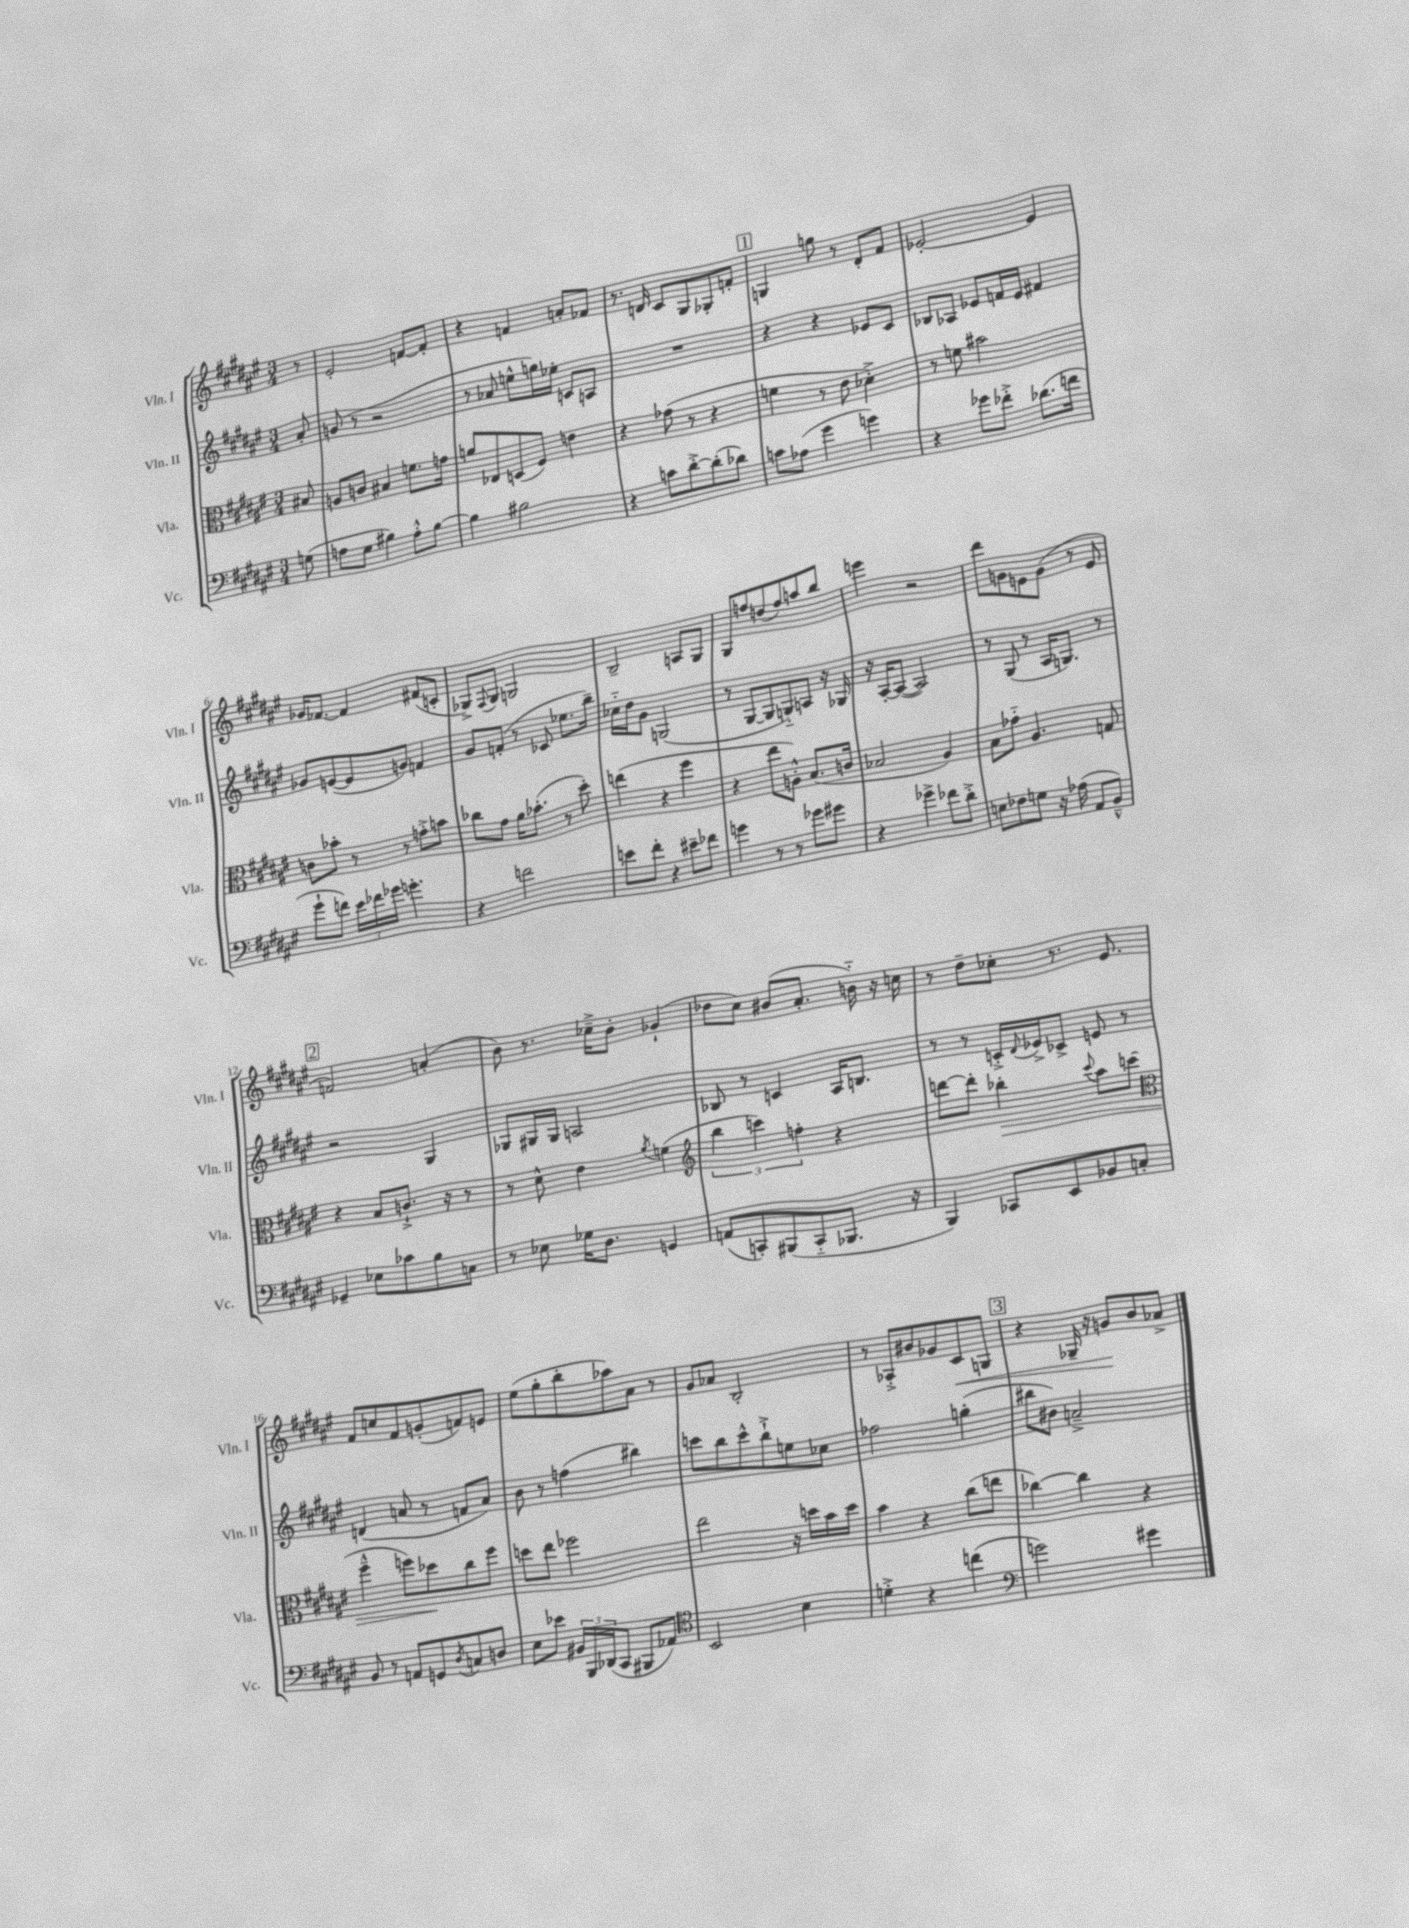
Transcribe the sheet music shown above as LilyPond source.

<<
\new StaffGroup <<
\new Staff = "s0" \with { instrumentName = "Vln. I" shortInstrumentName = "Vln. I" } {
    \clef treble \key fis \major \numericTimeSignature \time 3/4 \partial 8
    r8 |
    eis'2-. f'8~ f'8-. |
    r4 f'4 a'8-. fes'8 |
    r8. d'16 cis'8 gis8 ges8-. f'8-. |
    \mark \markup { \box "1" } g4 g''8 r8 dis'8-. fis'8 |
    ees'2~-. ees'4 |
    ges'16 fes'8.~ fes'4 fis'8( c'8-. |
    ges8->) \appoggiatura { fis8 } ges8 g2 |
    b2-- a8 gis8 |
    gis8 f''8 d''8( f''8) a''8 b''8 |
    e'''4 r2 |
    dis'''8 g'8 e'8 g'8( r8 e'8 |
    \mark \markup { \box "2" } f'2) a'4-.( |
    b'8) r8. ces''16---> b'8-. ges'4-!( |
    des''8 cis''8) bis'8( ais'8.-. b'16-_) r16 c''16 |
    r8 dis''8-- ces''8-. r8. eis'8. |
    fis'8 c''8 fis'8 g'8-.( f'8) e'8 |
    eis''8( gis''8-. b''8-. aes''8) ais'8 r8 |
    gis'8 aes'8 b2-. |
    r8 aes8-.-> bis'8 ges'8 cis'8\< g8 |
    \mark \markup { \box "3" } r4 ges16-- r16 g'8\! b'8 aes'8-> \bar "|." |
}
\new Staff = "s1" \with { instrumentName = "Vln. II" shortInstrumentName = "Vln. II" } {
    \clef treble \key fis \major \numericTimeSignature \time 3/4 \partial 8
    ais'8-. |
    g'8( r8 r2 |
    r8 aes'8 e''8-^ g''16) ees''16-. c'8 a8 |
    R2. |
    \mark \markup { \box "1" } r4 r4 ees'8 cis'8 |
    bes8 aes8 ees'8 f'16 ees'16 fis'4 |
    ges'8 e'8~( e'8 g'8) f'4 |
    gis'8 f'8-.( r8 ces'8 ees''8. b''16--) |
    ces''16-_ dis''16 gis'8 g2( |
    r8 gis8~ gis8 g8-_) a8 r16 ges16 |
    r16 ais16~-. ais8~( ais2) |
    r8 gis8( r8 ais16 g8.) r8 |
    \mark \markup { \box "2" } r2 gis4 |
    ges8 gis16 gis16 a2 |
    bes8 r8 c'4 ais16 b8. |
    r8 r8 c'16-.-> \appoggiatura { dis'8 } ees'16-> ces'8-> e'8 r8 |
    d'4( a'8 r8 f'8 a'8) |
    b'8 r8 f''4( bis''4) |
    c'''8 b''8 c'''8-^ b''8-!-> e''8 ces''8 |
    fes''2 g''4-.( |
    \mark \markup { \box "3" } bis''8 bis'8) a'2---> \bar "|." |
}
\new Staff = "s2" \with { instrumentName = "Vla." shortInstrumentName = "Vla." } {
    \clef alto \key fis \major \numericTimeSignature \time 3/4 \partial 8
    bis8 |
    a8 c'8 bis4 f'8. g'16 |
    a'8 ees8 d8( fis8) e'4 |
    r4 ges'8( r8 r4 |
    \mark \markup { \box "1" } f'4 r8 eis'8 des'4-.->) |
    r8 f'8 bis'2 |
    c'8 bes'8-. r8 r8 g'8-.-> b'8 |
    ces''8 gis'8 ais'16 bes'8.-.( r8 dis''8-.) |
    e''4( r4 fis''4 |
    r4 eis''8 a8-.-^) b8.( c'16 |
    bes2 ais4) |
    b8 ges'8-_ ais4. g8 |
    \mark \markup { \box "2" } r4 b8 c'8.-!-> r16 r8 |
    r8 dis'8-^ eis'4 \acciaccatura { ais'8 } f'4( |
    \clef treble \tuplet 3/2 { b''4 c'''4) f''4-. } r4 |
    d'''8~ d'''8-. bes''4-.\> \appoggiatura { cis'''8 } ais''8 c'''8( |
    \clef alto fis''4---^ f''8) des''8\! cis''8 f''8 |
    d''8 eis''8 fes''2 |
    eis''2 r16 d''16 b'16 d''16 |
    b'4 r4 cis''8( e''8 |
    \mark \markup { \box "3" } ces''4~) ces''4 r4 \bar "|." |
}
\new Staff = "s3" \with { instrumentName = "Vc." shortInstrumentName = "Vc." } {
    \clef bass \key fis \major \numericTimeSignature \time 3/4 \partial 8
    g8( |
    a8 gis8 bis4) a8-.-^ bis8~ |
    bis4 bis2 |
    r4 c'8 dis'8~-.-> dis'8-.( des'8) |
    \mark \markup { \box "1" } c'8 aes8( gis'4 g'4) |
    r4 ges'8 fes'8-.-> des'8.( f'16 |
    gis'8-! f'8) \tuplet 3/2 { eis'16 fes'16 ges'16 } g'4.-. |
    r4 f'2 |
    e'8 fis'8-. r4 eis'8-- fes'8 |
    g'4 r8 r8 ges'8 gis'8 |
    r4 ges'4-> fes'8 dis'8-.-> |
    e8 fes8 g8 r16 aes16( ais,8 b,8---^) |
    \mark \markup { \box "2" } ges,4-- ees8 ces'8 b8 c8 |
    r8 ees8 ges16 dis8. g,4 |
    a,8( c,8-.) bis,,8( c,8-_ bes,,8. r16 |
    b,,4) ces,8 eis,8 bes,8 c8-. |
    b,8 r8 a,8 g,8 \acciaccatura { dis8 } c8 d8 |
    eis8 ees'8 \tuplet 3/2 { bis,16 b,,16 des,16( } cis,8 bis,,8 aes,8) |
    \clef tenor b,2 b4 |
    d'4-.-> r4 c''4( |
    \mark \markup { \box "3" } \clef bass g'2) gis'4 \bar "|." |
}
>>
>>
